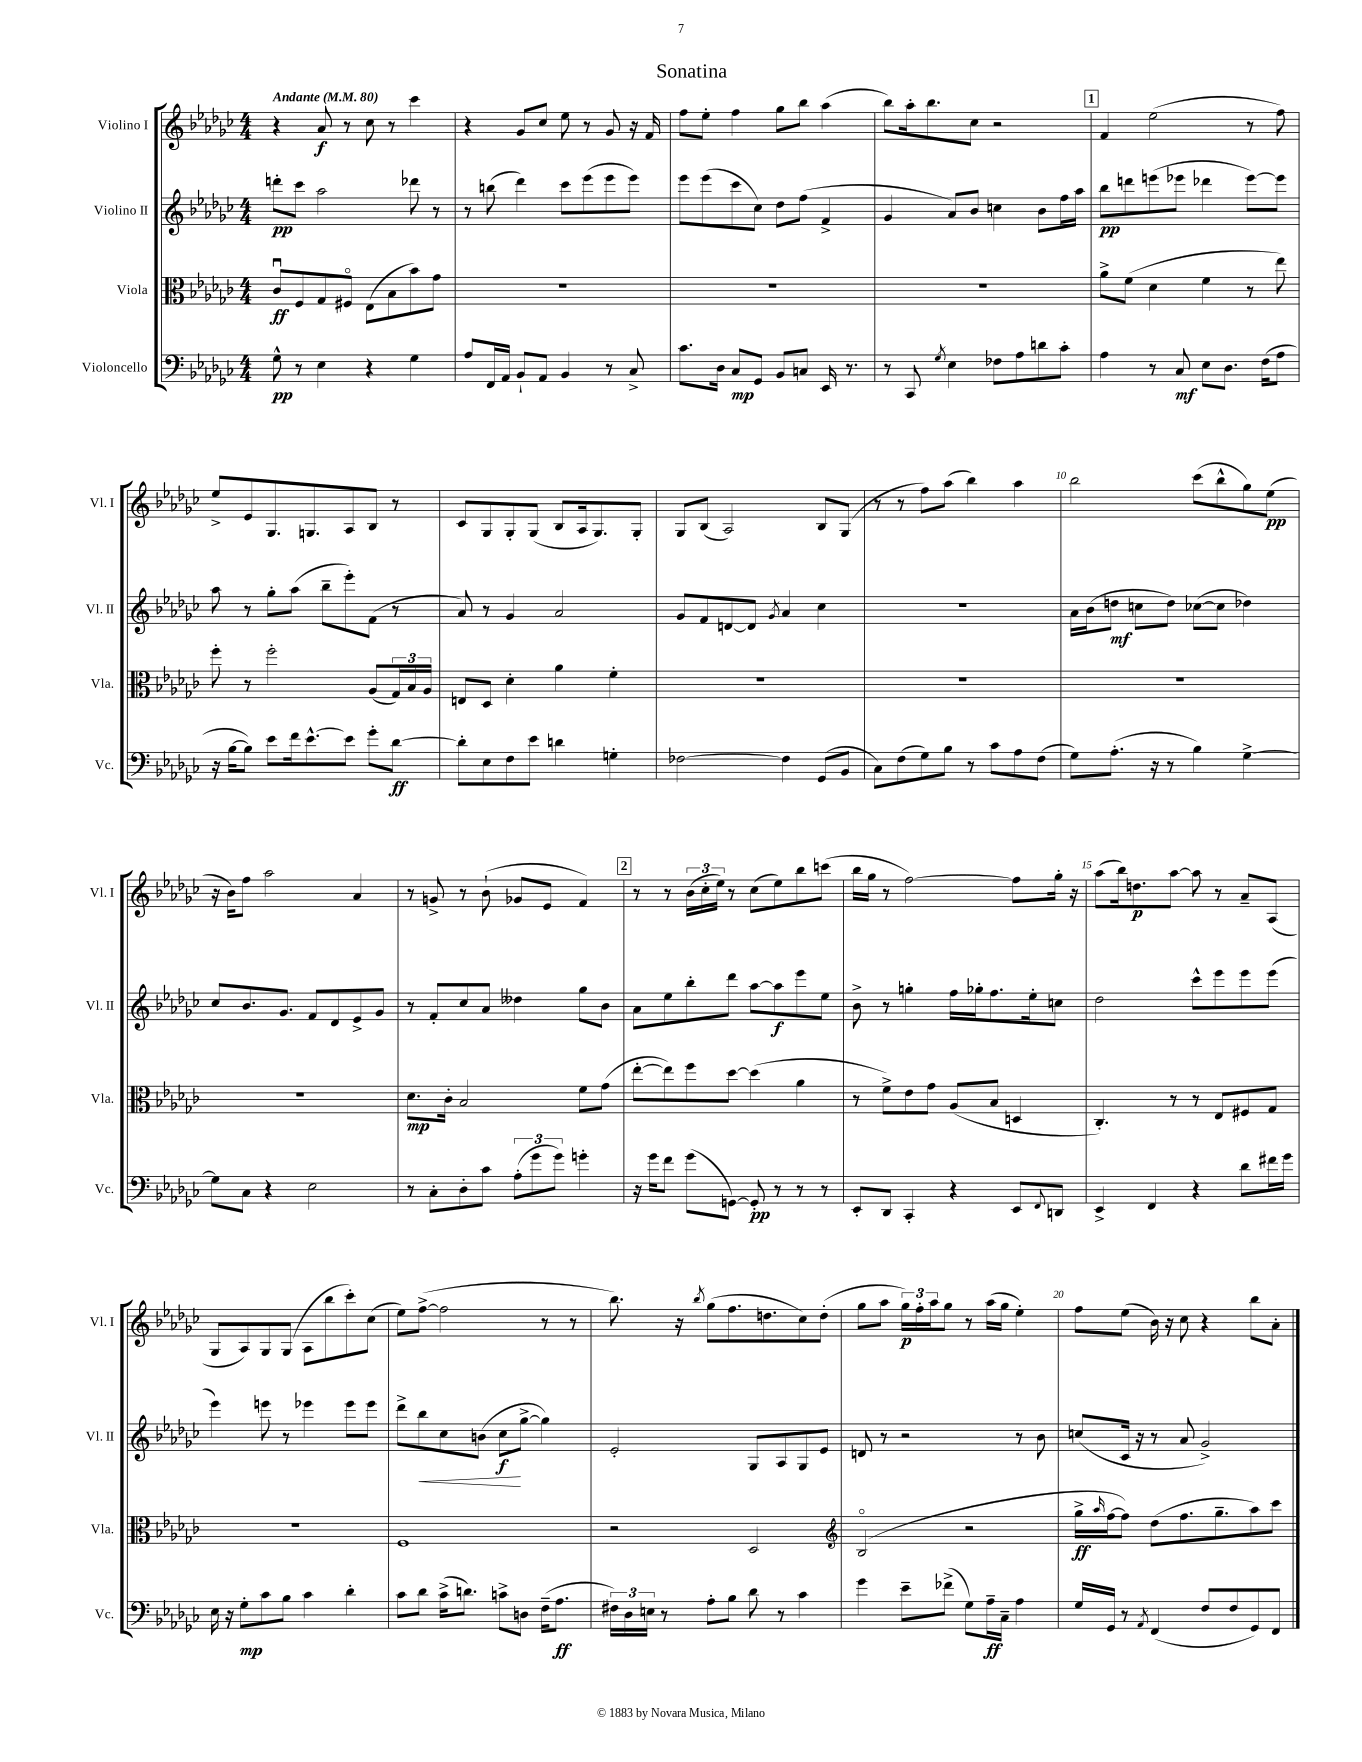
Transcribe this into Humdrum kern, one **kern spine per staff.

**kern	**dynam	**kern	**dynam	**kern	**dynam	**kern	**dynam
*part4	*part4	*part3	*part3	*part2	*part2	*part1	*part1
*staff4	*staff4	*staff3	*staff3	*staff2	*staff2	*staff1	*staff1
*I"Violoncello	*	*I"Viola	*	*I"Violino II	*	*I"Violino I	*
*I'Vc.	*	*I'Vla.	*	*I'Vl. II	*	*I'Vl. I	*
*clefF4	*	*clefC3	*	*clefG2	*	*clefG2	*
*k[b-e-a-d-g-c-]	*	*k[b-e-a-d-g-c-]	*	*k[b-e-a-d-g-c-]	*	*k[b-e-a-d-g-c-]	*
*M4/4	*	*M4/4	*	*M4/4	*	*M4/4	*
*MM80	*	*MM80	*	*MM80	*	*MM80	*
=1	=1	=1	=1	=1	=1	=1	=1
!	!	!	!	!	!	!LO:TX:a:B:t=Andante	!
8G-^^\	pp	8c-u/L	ff	8dddn'\L	pp	4r	.
8r	.	8F/	.	8ccc-\J	.	.	.
4E-\	.	8G-/	.	2aa-\	.	8a-/	f
.	.	8F#X/J	.	.	.	8r	.
4r	.	(8E-\L	.	.	.	8cc-\	.
.	.	8B-\	.	.	.	8r	.
4G-\	.	8b-\)	.	8ddd-X\	.	4ccc-\	.
.	.	8g-\J	.	8r	.	.	.
=2	=2	=2	=2	=2	=2	=2	=2
8A-/L	.	1r	.	8r	.	4r	.
16FF/L	.	.	.	(8bbn\	.	.	.
16AA-/JJ	.	.	.	.	.	.	.
8BB-`/L	.	.	.	4ddd-\)	.	8g-/L	.
8AA-/J	.	.	.	.	.	8cc-/J	.
4BB-/	.	.	.	8ccc-\L	.	8ee-\	.
.	.	.	.	(8eee-\	.	8r	.
8r	.	.	.	8eee-\	.	8g-/	.
8C-^/	.	.	.	8eee-\J)	.	16r	.
.	.	.	.	.	.	16f/	.
=3	=3	=3	=3	=3	=3	=3	=3
8.c-\L	.	1r	.	8eee-\L	.	8ff\L	.
.	.	.	.	(8eee-\	.	8ee-'\J	.
16D-\Jk	.	.	.	.	.	.	.
8C-/L	mp	.	.	8ccc-\	.	4ff\	.
8GG-/J	.	.	.	8cc-\J)	.	.	.
8BB-/L	.	.	.	8dd-\L	.	8gg-\L	.
8Cn/J	.	.	.	(8ff\J	.	8bb-\J	.
16EE-/	.	.	.	4f^/	.	(4aa-\	.
8.r	.	.	.	.	.	.	.
=4	=4	=4	=4	=4	=4	=4	=4
8r	.	1r	.	4g-/	.	8bb-\L)	.
8CC-/	.	.	.	.	.	16aa-'\k	.
.	.	.	.	.	.	8.bb-\	.
8qG-/	.	.	.	.	.	.	.
4E-\	.	.	.	8a-/L)	.	.	.
.	.	.	.	8b-/J	.	8cc-\J	.
8F-X\L	.	.	.	4ccn\	.	2r	.
8A-\	.	.	.	.	.	.	.
8dn\	.	.	.	8b-\L	.	.	.
8c-'\J	.	.	.	16ff\L	.	.	.
.	.	.	.	16aa-\JJ	.	.	.
!!LO:REH:place=s1:t=1
=5	=5	=5	=5	=5	=5	=5	=5
4A-\	.	8a-^\L	.	8bb-\L	pp	4f/	.
.	.	(8f\J	.	8dddn\	.	.	.
8r	.	4d-\	.	(8eeen\	.	(2ee-\	.
8C-/	mf	.	.	8eee-X\J	.	.	.
8E-\L	.	4f\	.	4ddd-X\	.	.	.
8.D-\J	.	.	.	.	.	.	.
.	.	8r	.	[8eee-\L)	.	8r	.
(16F\KL	.	.	.	.	.	.	.
8A-\J	.	8ee-\)	.	8eee-\J]	.	8ff\)	.
!!LO:LB:g=z
=6	=6	=6	=6	=6	=6	=6	=6
16r	.	8ff'\	.	8aa-\	.	8ee-^/L	.
[16B-\KL	.	.	.	.	.	.	.
8B-\J])	.	8r	.	8r	.	8e-/	.
8e-\L	.	2ff'\	.	8gg-'\L	.	8.G-/	.
16f\k	.	.	.	(8aa-\J	.	.	.
[8.e-^^\	.	.	.	.	.	8.Gn/	.
.	.	.	.	8bb-~\L	.	.	.
8e-\J]	.	.	.	8eee-'\)	.	8A-/	.
8g-'\L	.	(8A-/L	.	(8f\J	.	8B-/J	.
[8d-\J	ff	24G-/L)	.	8r	.	8r	.
.	.	24B-/	.	.	.	.	.
.	.	24A-/JJ	.	.	.	.	.
=7	=7	=7	=7	=7	=7	=7	=7
8d-'\L]	.	8En/L	.	8a-/)	.	8c-/L	.
8E-\	.	8D-/J	.	8r	.	8G-/	.
8F\	.	4d-'\	.	4g-/	.	8G-'/	.
8e-\J	.	.	.	.	.	(8G-/J	.
4dn\	.	4a-\	.	2a-/	.	8B-/L	.
.	.	.	.	.	.	16A-/k	.
.	.	.	.	.	.	8.G-/)	.
4Gn'\	.	4f'\	.	.	.	.	.
.	.	.	.	.	.	8G-'/J	.
=8	=8	=8	=8	=8	=8	=8	=8
[2F-X\	.	1r	.	8g-/L	.	8G-/L	.
.	.	.	.	8f/	.	(8B-/J	.
.	.	.	.	[8dn/	.	2A-/)	.
.	.	.	.	8d/J]	.	.	.
.	.	.	.	8qg-/	.	.	.
4F-\]	.	.	.	4a-/	.	.	.
(8GG-/L	.	.	.	4cc-\	.	8B-/L	.
8BB-/J	.	.	.	.	.	(8G-/J	.
=9	=9	=9	=9	=9	=9	=9	=9
8C-\L)	.	1r	.	1r	.	8r	.
(8F\	.	.	.	.	.	8r	.
8G-\)	.	.	.	.	.	8ff\L)	.
8B-\J	.	.	.	.	.	(8aa-\J	.
8r	.	.	.	.	.	4bb-\)	.
8c-\L	.	.	.	.	.	.	.
8A-\	.	.	.	.	.	4aa-\	.
(8F\J	.	.	.	.	.	.	.
=10	=10	=10	=10	=10	=10	=10	=10
8G-\L)	.	1r	.	16a-\LL	.	2bb-\	.
.	.	.	.	(16b-\J	.	.	.
(8.A-'\J	.	.	.	8ddn\J	mf	.	.
.	.	.	.	8ccn\L	.	.	.
16r	.	.	.	.	.	.	.
8r	.	.	.	8dd\J)	.	.	.
4B-\)	.	.	.	([8cc-X\L	.	(8ccc-\L	.
.	.	.	.	8cc-\J]	.	8bb-^^\	.
[4G-^\	.	.	.	4dd-X\)	.	8gg-\)	.
.	.	.	.	.	.	(8ee-\J	pp
!!LO:LB:g=z
=11	=11	=11	=11	=11	=11	=11	=11
8G-\L]	.	1r	.	8cc-/L	.	16r	.
.	.	.	.	.	.	16b-\KL)	.
8C-\J	.	.	.	8.b-/	.	8ff\J	.
4r	.	.	.	.	.	2aa-\	.
.	.	.	.	8.g-/J	.	.	.
2E-\	.	.	.	8f/L	.	.	.
.	.	.	.	8d-/	.	.	.
.	.	.	.	8e-^/	.	4a-/	.
.	.	.	.	8g-/J	.	.	.
=12	=12	=12	=12	=12	=12	=12	=12
8r	.	8.d-\L	mp	8r	.	8r	.
8C-'\L	.	.	.	8f'/L	.	8gn^/	.
.	.	16c-'\Jk	.	.	.	.	.
8D-'\	.	2B-/	.	8cc-/	.	8r	.
8c-\J	.	.	.	8a-/J	.	(8b-`\	.
(12A-'\L	.	.	.	4dd--X\	.	8g-X/L	.
12g-\	.	.	.	.	.	.	.
.	.	.	.	.	.	8e-/J	.
12g-\J)	.	.	.	.	.	.	.
4gn'\	.	8f\L	.	8gg-\L	.	4f/)	.
.	.	(8g-\J	.	8b-\J	.	.	.
!!LO:REH:place=s1:t=2
=13	=13	=13	=13	=13	=13	=13	=13
16r	.	[8ee-'\L	.	8a-\L	.	8r	.
16g-\KL	.	.	.	.	.	.	.
8f\J	.	8ee-\])	.	8ee-\	.	8r	.
(8g-\L	.	8ff\	.	8bb-'\	.	(24b-\LL	.
.	.	.	.	.	.	24cc-'\	.
.	.	.	.	.	.	24ee-\JJ)	.
[8GGn\J)	.	[8dd-\J	.	8ddd-\J	.	8r	.
8GG'/]	pp	(4dd-\]	.	[8aa-\L	.	(8cc-\L	.
8r	.	.	.	8aa-\]	f	8ee-\)	.
8r	.	4a-\	.	8eee-\	.	8bb-\	.
8r	.	.	.	8ee-\J	.	(8cccn\J	.
=14	=14	=14	=14	=14	=14	=14	=14
8EE-'/L	.	8r	.	8b-^\	.	16bb-\LL	.
.	.	.	.	.	.	16gg-\JJ	.
8DD-/J	.	8f^\L)	.	8r	.	8r	.
4CC-'/	.	8e-\	.	4ggn'\	.	[2ff\)	.
.	.	8g-\J	.	.	.	.	.
4r	.	(8A-/L	.	16ff\LL	.	.	.
.	.	.	.	16gg-X'\J	.	.	.
.	.	8B-/J	.	8.ff\	.	.	.
8EE-/L	.	4Dn/	.	.	.	8ff\L]	.
.	.	.	.	16ee-'\k	.	.	.
8qqFF/	.	.	.	.	.	.	.
8DDn/J	.	.	.	8ccn\J	.	16gg-'\Jk	.
.	.	.	.	.	.	16r	.
=15	=15	=15	=15	=15	=15	=15	=15
4EE-^/	.	4.C-'/)	.	2dd-\	.	(8aa-\L	.
.	.	.	.	.	.	16bb-\k)	.
.	.	.	.	.	.	8.ddn\	p
4FF/	.	.	.	.	.	.	.
.	.	8r	.	.	.	[8aa-\J	.
4r	.	8r	.	8ccc-^^\L	.	8aa-\]	.
.	.	8E-/L	.	8eee-\	.	8r	.
8d-\L	.	8F#X/	.	8eee-\	.	8a-~/L	.
16f#X\L	.	8G-/J	.	(8eee-\J	.	(8A-/J	.
16g-\JJ	.	.	.	.	.	.	.
!!LO:LB:g=z
=16	=16	=16	=16	=16	=16	=16	=16
16E-\	.	1r	.	4eee-\)	.	8G-/L	.
16r	.	.	.	.	.	.	.
8G-'\L	mp	.	.	.	.	8A-/)	.
8c-\	.	.	.	8eeen\	.	8G-/	.
8B-\J	.	.	.	8r	.	(8G-/J	.
4c-\	.	.	.	4eee-X\	.	8A-\L	.
.	.	.	.	.	.	8bb-\	.
4d-'\	.	.	.	8eee-\L	.	8ccc-'\)	.
.	.	.	.	8eee-\J	.	(8cc-\J	.
=17	=17	=17	=17	=17	=17	=17	=17
8c-\L	.	1F	.	8ddd-^\L	.	8ee-\L)	.
!	!	!	!	!	!LO:HP:b	!	!
8d-\J	.	.	.	8bb-\	<	([8ff^\J	.
(16c-^\KL	.	.	.	8cc-\	.	2ff\]	.
8.dn\J)	.	.	.	.	.	.	.
.	.	.	.	(8bn\J	.	.	.
8cn^\L	.	.	.	8cc-\L	f	.	.
8Dn\J	.	.	.	[8gg-^\J	[	.	.
(16F~\KL	.	.	.	4gg-\])	.	8r	.
8.A-\J	ff	.	.	.	.	.	.
.	.	.	.	.	.	8r	.
=18	=18	=18	=18	=18	=18	=18	=18
24F#X\LL)	.	2r	.	2e-'/	.	8.bb-\)	.
24D-\	.	.	.	.	.	.	.
24En\JJ	.	.	.	.	.	.	.
8r	.	.	.	.	.	.	.
.	.	.	.	.	.	16r	.
.	.	.	.	.	.	8qbb-/	.
8A-'\L	.	.	.	.	.	(8gg-\L	.
8B-\J	.	.	.	.	.	8.ff\	.
8d-\	.	2D-/	.	8G-/L	.	.	.
.	.	.	.	.	.	8.ddn\	.
8r	.	.	.	8A-/	.	.	.
4c-\	.	.	.	8G-/	.	8cc-\)	.
.	.	.	.	8e-/J	.	(8dd'\J	.
=19	=19	=19	=19	=19	=19	=19	=19
*	*	*clefG2	*	*	*	*	*
4g-\	.	(2B-/	.	8dn/	.	8gg-\L	.
.	.	.	.	8r	.	8aa-\J	.
8e-~\L	.	.	.	2r	.	24gg-\LL)	p
.	.	.	.	.	.	24ff'\	.
.	.	.	.	.	.	24aa-\J	.
(8f-X^\J	.	.	.	.	.	8gg-\J	.
8G-\L)	.	2r	.	.	.	8r	.
16A-~\L	ff	.	.	.	.	(16aa-\LL	.
16C-~\JJ	.	.	.	.	.	16gg-\JJ	.
4A-\	.	.	.	8r	.	4ee-'\)	.
.	.	.	.	8b-\	.	.	.
=20	=20	=20	=20	=20	=20	=20	=20
16G-/LL	.	16gg-^\LL	ff	(8ccn/L	.	8ff\L	.
.	.	16qqaa-/	.	.	.	.	.
16GG-/JJ	.	[16ff\J	.	.	.	.	.
8r	.	8ff\J])	.	16c-/Jk	.	(8ee-\J	.
.	.	.	.	16r	.	.	.
8qAA-/	.	.	.	.	.	.	.
(4FF/	.	(8dd-\L	.	8r	.	16b-\)	.
.	.	.	.	.	.	16r	.
.	.	8.ff\	.	8a-/	.	8cc-\	.
8F/L	.	.	.	2g-^/)	.	4r	.
.	.	8.gg-~\	.	.	.	.	.
8F/	.	.	.	.	.	.	.
8GG-/)	.	8aa-\)	.	.	.	8bb-\L	.
8FF/J	.	8ccc-\J	.	.	.	8a-'\J	.
==	==	==	==	==	==	==	==
*-	*-	*-	*-	*-	*-	*-	*-
